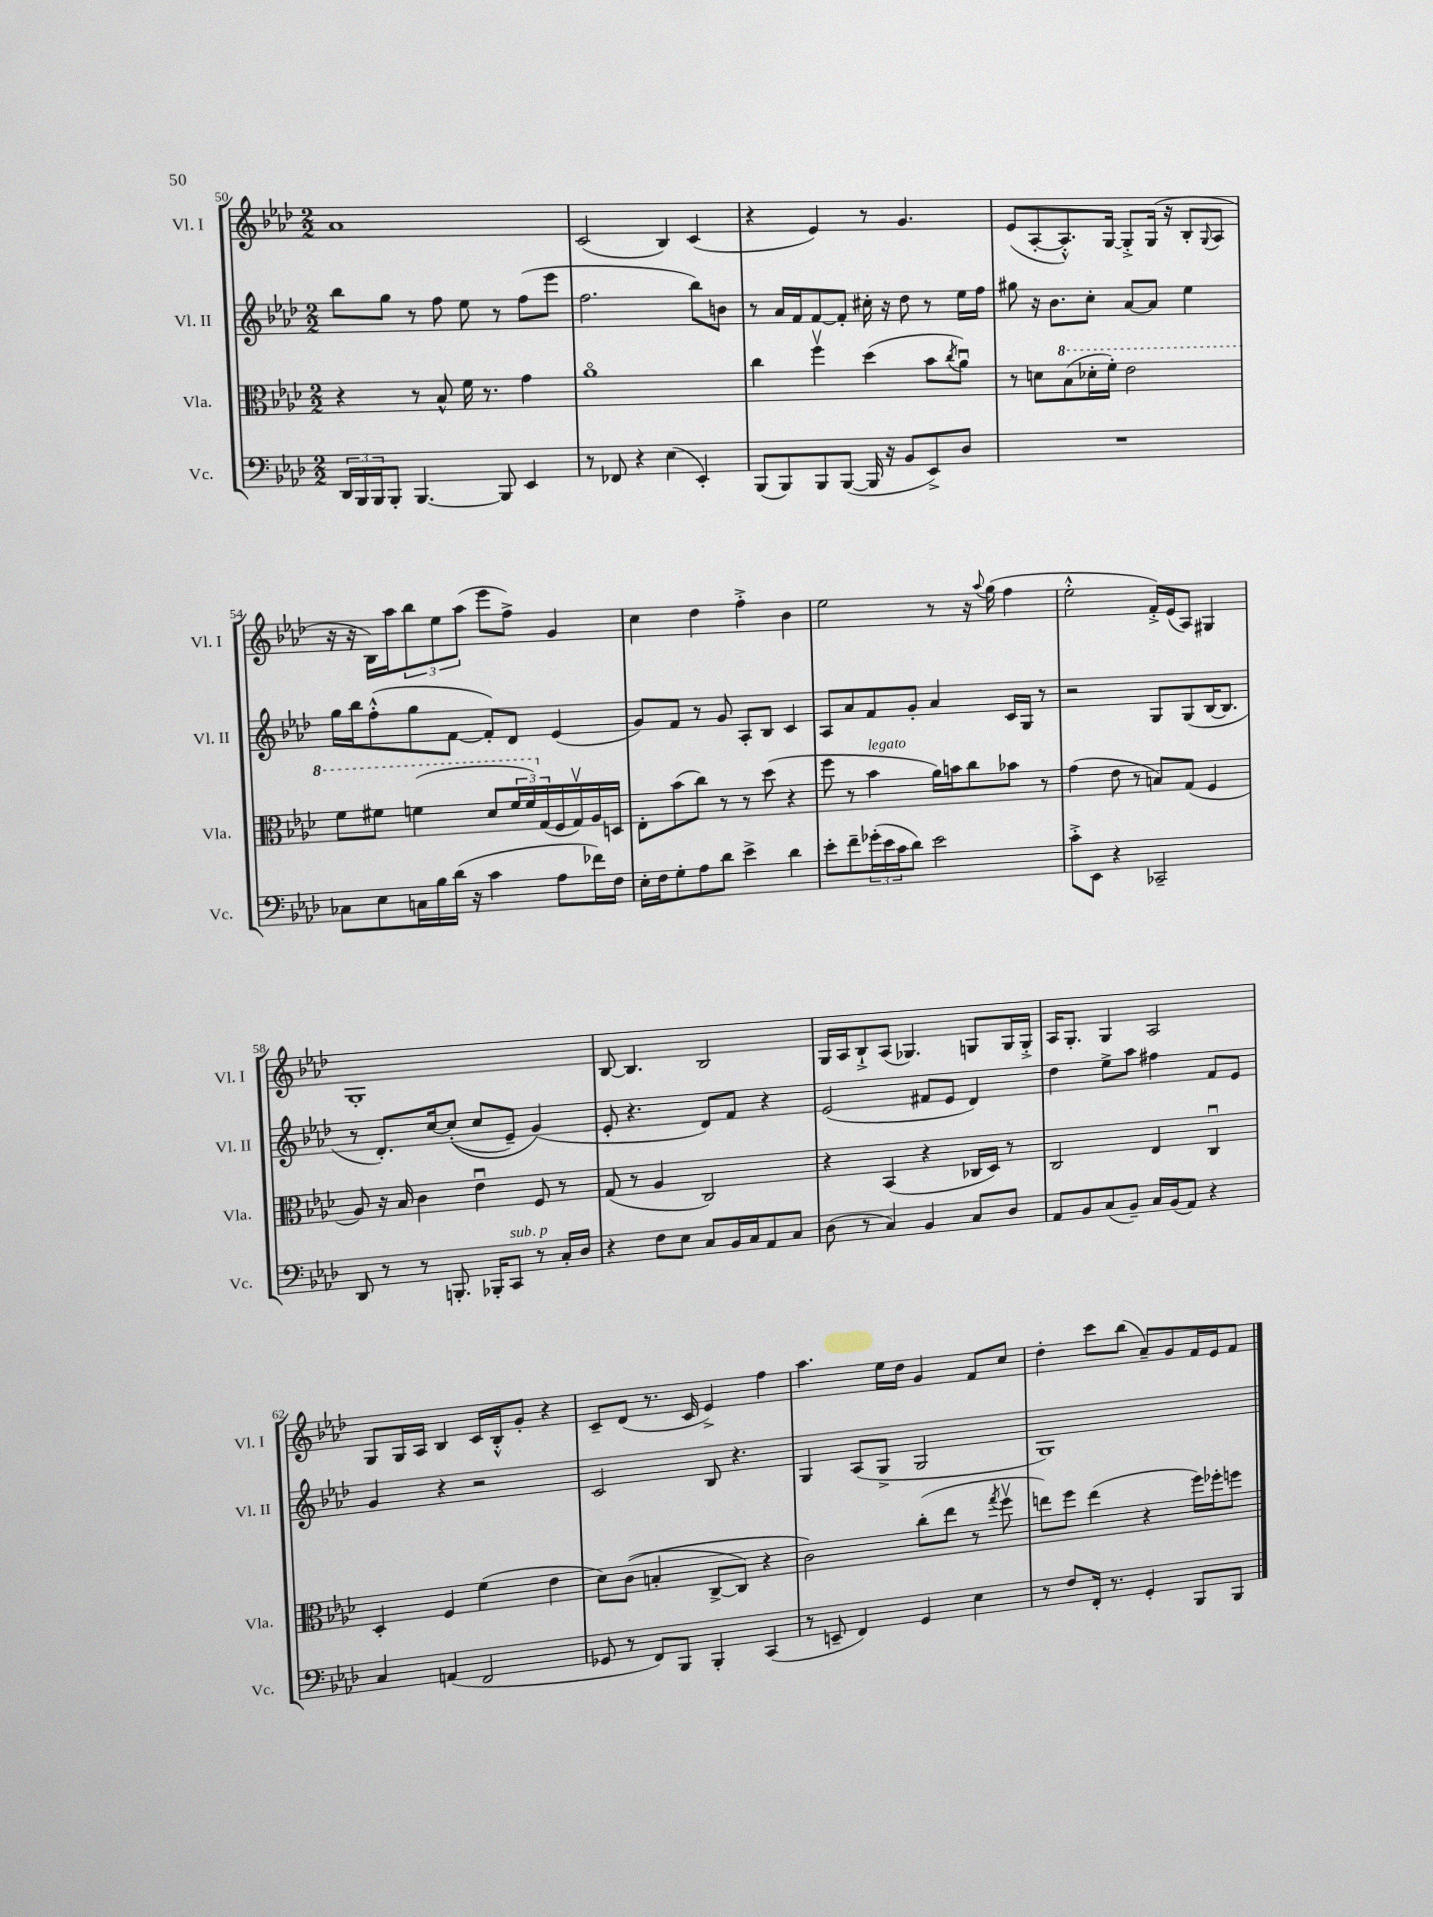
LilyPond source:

<<
\new StaffGroup <<
\new Staff = "s0" \with { instrumentName = "Vl. I" shortInstrumentName = "Vl. I" } {
    \clef treble \key aes \major \numericTimeSignature \time 2/2
    aes'1 |
    c'2( bes4) c'4( |
    r4 ees'4) r8 g'4. |
    ees'8( aes8~-. aes8.-.-^) g16~ g8-.-> g16( r16 bes8-. \appoggiatura { g8 } aes8 |
    r16 r16 bes16) aes''16 \tuplet 3/2 { bes''8 ees''8 aes''8( } ees'''8 f''8->) g'4 |
    c''4 des''4 f''4-.-> bes'4 |
    ees''2 r8 r16 \appoggiatura { aes''8 } g''16( f''4 |
    ees''2-.-^ f'16-.->) ees'16( aes8) gis4 |
    g1-. |
    bes8~ bes4. bes2 |
    g16 aes16 bes8-!-> aes8( ges4.) g8 g16 g16-.-> |
    aes16 g8.-. g4 aes2 |
    g8 g16 aes16 bes4 c'16 bes16-.-^ g'8-. r4 |
    c'8-- des'8( r8. c'16 ees'4->) f''4 |
    aes''4. ees''16 des''16 g'4 f'8 c''8 |
    des''4-. c'''8 bes''8( aes'8--) g'8 f'16 ees'16 f'8 \bar "|." |
}
\new Staff = "s1" \with { instrumentName = "Vl. II" shortInstrumentName = "Vl. II" } {
    \clef treble \key aes \major \numericTimeSignature \time 2/2
    bes''8 g''8 r8 f''8 ees''8 r8 f''8( ees'''8 |
    f''2. bes''8) b'8 |
    r8 aes'16 f'16 f'8~ f'8-. cis''16-. r16 des''8 r8 ees''16 f''16 |
    gis''8 r16 bes'8. c''8-. aes'8~ aes'8 ees''4 |
    g''16 bes''16 f''8-.-^( g''8 f'8~ f'8-.) des'8 ees'4( |
    g'8) f'8 r8 g'8 aes8-. bes8 c'4 |
    aes8 aes'8 f'8 g'8-. aes'4 c'16 g16 r8 |
    r2 g8 g8( bes16~ bes8. |
    r8 des'8.-.) c''16~ c''8-.(\( c''8 ees'8--) g'4(\) |
    ees'8-. r4. des'8) f'8 r4 |
    ees'2( fis'8 ees'8 des'4) |
    des''4 ees''8-> aes''8 fis''4 f'8 ees'8 |
    g'4 r4 r2 |
    c'2 bes8 r4. |
    g4 aes8( g8-> g2 |
    g1) \bar "|." |
}
\new Staff = "s2" \with { instrumentName = "Vla." shortInstrumentName = "Vla." } {
    \clef alto \key aes \major \numericTimeSignature \time 2/2
    r4 r8 bes8-^ f'16 r8. g'4 |
    aes'1\flageolet |
    c''4 f''4\upbow des''4( bes'8 \acciaccatura { c''8 } aes'8\downbow) |
    r8 d'8 \ottava #1 bes'8( des''!16-. f''16-.) ees''2 |
    f''8 fis''8 f''4( des''8 \tuplet 3/2 { f''16 f''16) \ottava #0 g16( } f16 g16\upbow) aes16 d16 |
    ees8-. bes'8( c''8) r8 r8 des''8( r4 |
    f''8 r8 bes'4^\markup { \italic "legato" } aes'16) b'16 c''8 bes'8 r8 |
    g'4( ees'8 r8 b8) g8( f4 |
    aes8) r16 bes16 c'4 ees'4\downbow f8 r8 |
    g8( r8 aes4 c2) |
    r4 bes,4( r4 ces16 des16) r8 |
    c2 ees4 c4\downbow |
    des4-. f4 f'4( ees'4 |
    des'8) c'8(\( b4-. c8~-> c8) r4 |
    c'2\) c''8-.( ees''8 r8 \acciaccatura { g''8 } f''8\upbow |
    e''8) f''8 e''4( r4 f''16) fes''16-. f''8 \bar "|." |
}
\new Staff = "s3" \with { instrumentName = "Vc." shortInstrumentName = "Vc." } {
    \clef bass \key aes \major \numericTimeSignature \time 2/2
    \tuplet 3/2 { des,16 bes,,16 bes,,16 } bes,,8-. bes,,4.~ bes,,8 ees,4 |
    r8 fes,8 r4 ees4( ees,4-.) |
    bes,,8( bes,,8) bes,,8 bes,,8~( bes,,16 r16 bes,8 ees,8->) des8 |
    R1 |
    ces8 ees8 c16 bes16 des'16( r16 c'4 aes8 fes'16) f16 |
    ees16-. f16 g8-. aes8 des'8 ees'4-> des'4 |
    ees'8-. f'8-- \tuplet 3/2 { ges'16-.( ees'16 c'16 } des'8) ees'2 |
    c'8-.-> ees,8 r4 ces,2-- |
    des,8 r8 r8 b,,8.-. bes,,16-. c,8^\markup { \italic "sub. p" } r8 c16-. des16 |
    r4 f8 ees8 c8 bes,16 c16 aes,8 c8 |
    des8( r8 c4) bes,4 c8 des8 |
    aes,8 bes,8 c8( bes,8--) c16 bes,16( aes,8) r4 |
    c4 a,4( f,2 |
    ges,8 r8 f,8) bes,,8 bes,,4-. c,4( |
    r8 e,8-- f,4) g,4 ees4 |
    r8 f8 f,16-. r8. g,4-. bes,,8 bes,,8 \bar "|." |
}
>>
>>
\layout { \context { \Score currentBarNumber = #50 } }
